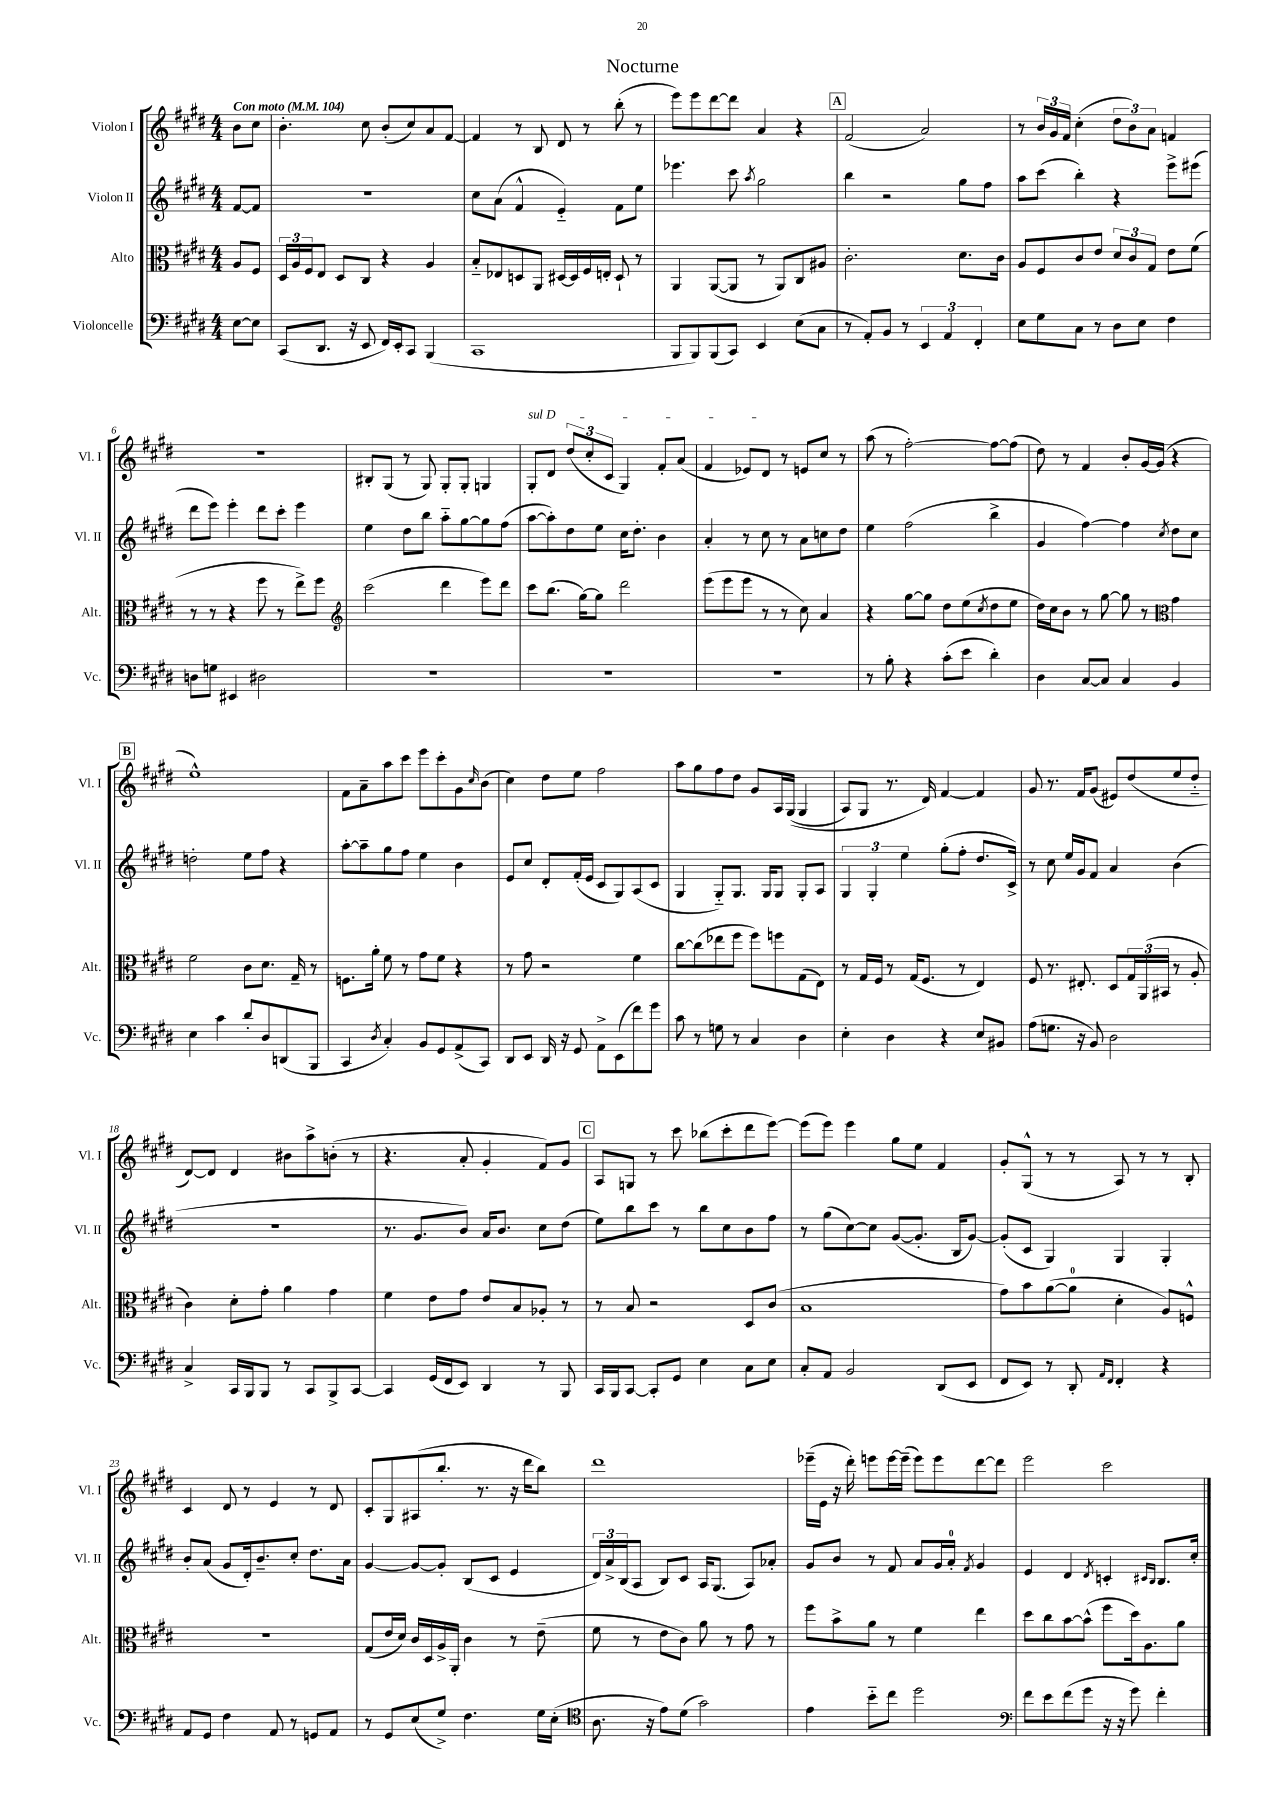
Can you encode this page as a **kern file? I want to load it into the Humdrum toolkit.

**kern	**kern	**kern	**kern
*staff4	*staff3	*staff2	*staff1
*clefF4	*clefC3	*clefG2	*clefG2
*k[f#c#g#d#]	*k[f#c#g#d#]	*k[f#c#g#d#]	*k[f#c#g#d#]
*M4/4	*M4/4	*M4/4	*M4/4
*MM104	*MM104	*MM104	*MM104
[8E	8A	[8f#	8b
8E]	8F#	8f#]	8cc#
=	=	=	=
(8CC#	24D#	1r	4.b'
.	24A	.	.
.	24F#	.	.
8.DD#	8E	.	.
.	8D#	.	.
16r	.	.	.
8EE	8C#	.	8cc#
16FF#)	4r	.	(8b'
16EE'	.	.	.
8CC#	.	.	8cc#)
(4BBB	4A	.	8a
.	.	.	[8f#
=	=	=	=
1CC#	8B'~	8cc#	4f#]
.	8E-	(8a	.
.	8D	4f#^^	8r
.	8AA	.	8B
.	[16D#	4e'~)	8d#
.	16D#]	.	.
.	16F#	.	8r
.	16E'	.	.
.	8D#`	8f#	(8bb'
.	8r	8ee	8r
=	=	=	=
8BBB	4AA	4.eee-	8eee)
8BBB)	.	.	8eee
(8BBB	([8AA	.	[8ddd#
8CC#)	8AA]	8ccc#	8ddd#]
.	.	8qaa	.
4EE	8r	2gg#	4a
.	8AA)	.	.
(8E	8C#	.	4r
8C#	8A#	.	.
=	=	=	=
8r	2.c#'	4bb	(2f#
8AA')	.	.	.
8BB	.	2r	.
8r	.	.	.
6EE	.	.	2a)
6AA	.	.	.
.	8.d#	8gg#	.
6FF#'	.	.	.
.	.	8ff#	.
.	16c#	.	.
=	=	=	=
8E	8A	8aa	8r
8G#	8F#	(8ccc#	24b
.	.	.	24g#
.	.	.	24f#
8C#	8c#	4bb')	(4cc#'
8r	8e	.	.
8D#	12d#	4r	12dd#
.	12c#	.	12b)
8E	.	.	.
.	12G#	.	12a
4F#	8e	8eee^	4f
.	(8f#	(8eee#	.
=	=	=	=
8D	8r	8ddd#	1r
8G	8r	8eee)	.
4EE#	4r	4eee'	.
2D#	8ff#	8ddd#	.
.	8r	8ccc#'	.
.	8ee^)	4eee	.
.	8ff#	.	.
=	=	=	=
*	*clefG2	*	*
1r	(2ccc#	4ee	8B#'
.	.	.	(8G#
.	.	8dd#	8r
.	.	8bb	8G#)
.	4ddd#	8aa'~	8G#'
.	.	[8gg#	8G#'
.	8eee)	8gg#]	4G
.	8ddd#	(8ff#	.
=	=	=	=
1r	8ccc#	[8aa	8G#'
.	(8.bb	8aa'])	8d#
.	.	8dd#	(12dd#
.	[16gg#)	.	.
.	.	.	12cc#'
.	8gg#]	8ee	.
.	.	.	12c#
.	2ddd#	16cc#	4G#)
.	.	8.dd#'	.
.	.	4b	8f#'
.	.	.	(8a
=	=	=	=
1r	(8eee	4a'	4f#
.	8eee	.	.
.	8eee	8r	8e-)
.	8r	8cc#	8d#
.	8r	8r	8r
.	8cc#)	8a	8e
.	4a	8cc	8cc#
.	.	8dd#	8r
=	=	=	=
8r	4r	4ee	(8aa
8B'	.	.	8r
4r	[8gg#	(2ff#	[2ff#')
.	8gg#]	.	.
(8c#'	8dd#	.	.
8e	(8ee	.	.
.	8qcc#	.	.
4d#')	8dd#	4bb^	8ff#_
.	8ee	.	(8ff#]
=	=	=	=
4D#	16dd#)	4g#	8dd#)
.	16cc#	.	.
.	8b	.	8r
[8C#	8r	[4ff#)	4f#
8C#]	[8gg#	.	.
4C#	8gg#]	4ff#]	8b'
.	8r	.	[16g#
.	.	.	(16g#]
*	*clefC3	*	*
.	.	8qcc#	.
4BB	4g#	8dd#	4r
.	.	8cc#	.
=	=	=	=
4E	2f#	2dd'	1ee^^)
4c#	.	.	.
8d#'	8c#	8ee	.
8D#	8.d#	8ff#	.
(8DD	.	4r	.
.	16G#~	.	.
8BBB	8r	.	.
=	=	=	=
4CC#	8.F	[8aa'	8f#
.	.	8aa~]	8a~
.	16a'	.	.
8qD#	.	.	.
4C#')	8f#	8gg#	8aa
.	8r	8ff#	8ccc#
8BB	8g#	4ee	8eee
8GG#	8f#	.	8ccc#'
(8AA^	4r	4b	8g#
.	.	.	16qqcc#
8CC#)	.	.	(8b
=	=	=	=
8DD#	8r	8e	4cc#)
8EE	8g#	8cc#	.
16DD#	2r	8d#'	8dd#
16r	.	.	.
8GG#	.	(16f#'	8ee
.	.	16e	.
8AA^	.	8c#	2ff#
(8EE	.	8G#)	.
8f#)	4f#	(8A	.
8g#	.	8c#	.
=	=	=	=
8c#	[8cc#	4G#	8aa
8r	(8cc#]	.	8gg#
8G	8ee-	8G#'~)	8ff#
8r	8ff#	8.G#	8dd#
4C#	8ff#)	.	8g#
.	.	16G#	.
.	8ff	8G#	16A
.	.	.	&((16G#
4D#	(8G#	8G#'	4G#
.	8E)	8A	.
=	=	=	=
4E'	8r	6G#	8A)
.	16G#	.	8G#
.	.	6G#'	.
.	16F#	.	.
4D#	8r	.	8.r
.	.	6ee	.
.	(16G#	.	.
.	8.F#	.	16d#&)
4r	.	(8gg#'	[4f#
.	8r	8ff#'	.
8E	4E)	8.dd#	4f#]
8BB#	.	.	.
.	.	16c#^)	.
=	=	=	=
(8A	8F#	8r	8g#
8.G	8.r	8cc#	8.r
.	.	16ee	.
16r	8.E#'	16g#	16f#
8BB)	.	8f#	(8g#
2D#	8D#	4a	8e#)
.	24G#	.	(8dd#
.	(24AA	.	.
.	24BB#	.	.
.	8r	(4b	8ee
.	8A'	.	8dd#'~
=	=	=	=
4C#^	4c#)	1r	[8d#)
.	.	.	8d#]
16CC#	8d#'	.	4d#
16BBB	.	.	.
8BBB	8g#'	.	.
8r	4a	.	8b#
8CC#	.	.	8aa^
8BBB^	4g#	.	(8b'
[8CC#	.	.	8r
=	=	=	=
4CC#]	4f#	8.r	4.r
.	.	8.g#	.
(16GG#	8e	.	.
16FF#	.	.	.
8EE)	8g#	8b)	8a'
4DD#	8e	16a	4g#'
.	.	8.b	.
.	8B	.	.
8r	8A-'	8cc#	8f#)
8BBB	8r	(8dd#	8g#
=	=	=	=
16CC#	8r	8ee)	8A
16BBB	.	.	.
[8CC#	8B	8bb	8G
8CC#']	2r	8ccc#	8r
8GG#	.	8r	8ccc#
4E	.	8bb	(8bb-
.	.	8cc#	8ccc#'
8C#	8D#	8b	8ddd#
8E	(8c#	8ff#	[8eee)
=	=	=	=
8C#'	1B	8r	(8eee]
8AA	.	(8gg#	8eee)
2BB	.	[8cc#)	4eee
.	.	8cc#]	.
.	.	([8g#	8gg#
.	.	8.g#']	8ee
(8DD#	.	.	4f#
.	.	16B	.
8EE	.	[8g#)	.
=	=	=	=
8FF#	8g#)	(8g#']	8g#'
8EE)	8b	8c#	(8G#^^
8r	([8a	4G#)	8r
8DD#'	8a]	.	8r
16qqAA	.	.	.
16qqFF#	.	.	.
4FF#'	4d#'	4G#	8A)
.	.	.	8r
4r	8A)	4G#'	8r
.	8F^^	.	8B'
=	=	=	=
8AA	1r	8b'	4c#
8GG#	.	(8a	.
4F#	.	8g#	8d#
.	.	16d#')	8r
.	.	8.b~	.
8AA	.	.	4e
8r	.	8cc#'	.
8GG	.	8.dd#	8r
8AA	.	.	8d#
.	.	16a	.
=	=	=	=
8r	(8G#	[4g#	8c#'
8GG#	16e	.	8G#
.	16d#)	.	.
(8E	16c#	8g#_	(8A#
.	16D#	.	.
8G#^)	16A^	8g#']	8.bb'
.	16AA'	.	.
4.F#	4c#	(8B	.
.	.	.	8.r
.	.	8c#	.
.	8r	4e	16r
.	.	.	16ddd#
16G#	(8e~	.	8bb)
(16E'	.	.	.
=	=	=	=
*clefC4	*	*	*
8.A	8f#	24d#)	1ddd#
.	.	24a^	.
.	.	(24B	.
.	8r	8A	.
16r	.	.	.
8e)	8e	8B)	.
(8d#	8c#)	8c#	.
2g#)	8a	16A	.
.	.	(8.G#	.
.	8r	.	.
.	8g#	8A)	.
.	8r	8a-'	.
=	=	=	=
4e	8ff#	8g#	(16eee-~
.	.	.	16e
.	8b^	8b	16r
.	.	.	16ddd#')
8b'~	8a	8r	8eee
8cc#	8r	8f#	[16eee
.	.	.	(16eee~]
2dd#	4f#	8a	8eee)
.	.	16g#	8eee
.	.	16a'	.
.	.	8qf#	.
.	4ee	4g#	[8ddd#
.	.	.	8ddd#]
=	=	=	=
*clefF4	*	*	*
8f#	8dd#	4e	2eee
8e	8cc#	.	.
(8f#	[8b	4d#	.
8g#	(8b^^]	.	.
.	.	8qd#	.
16r	8ff#	4c'	2ccc#
16r	.	.	.
8g#)	16dd#)	.	.
.	8.A	.	.
.	.	16qqc#	.
.	.	16qqB	.
4f#'	.	8.B	.
.	8a	.	.
.	.	16cc#'	.
==	==	==	==
*-	*-	*-	*-
